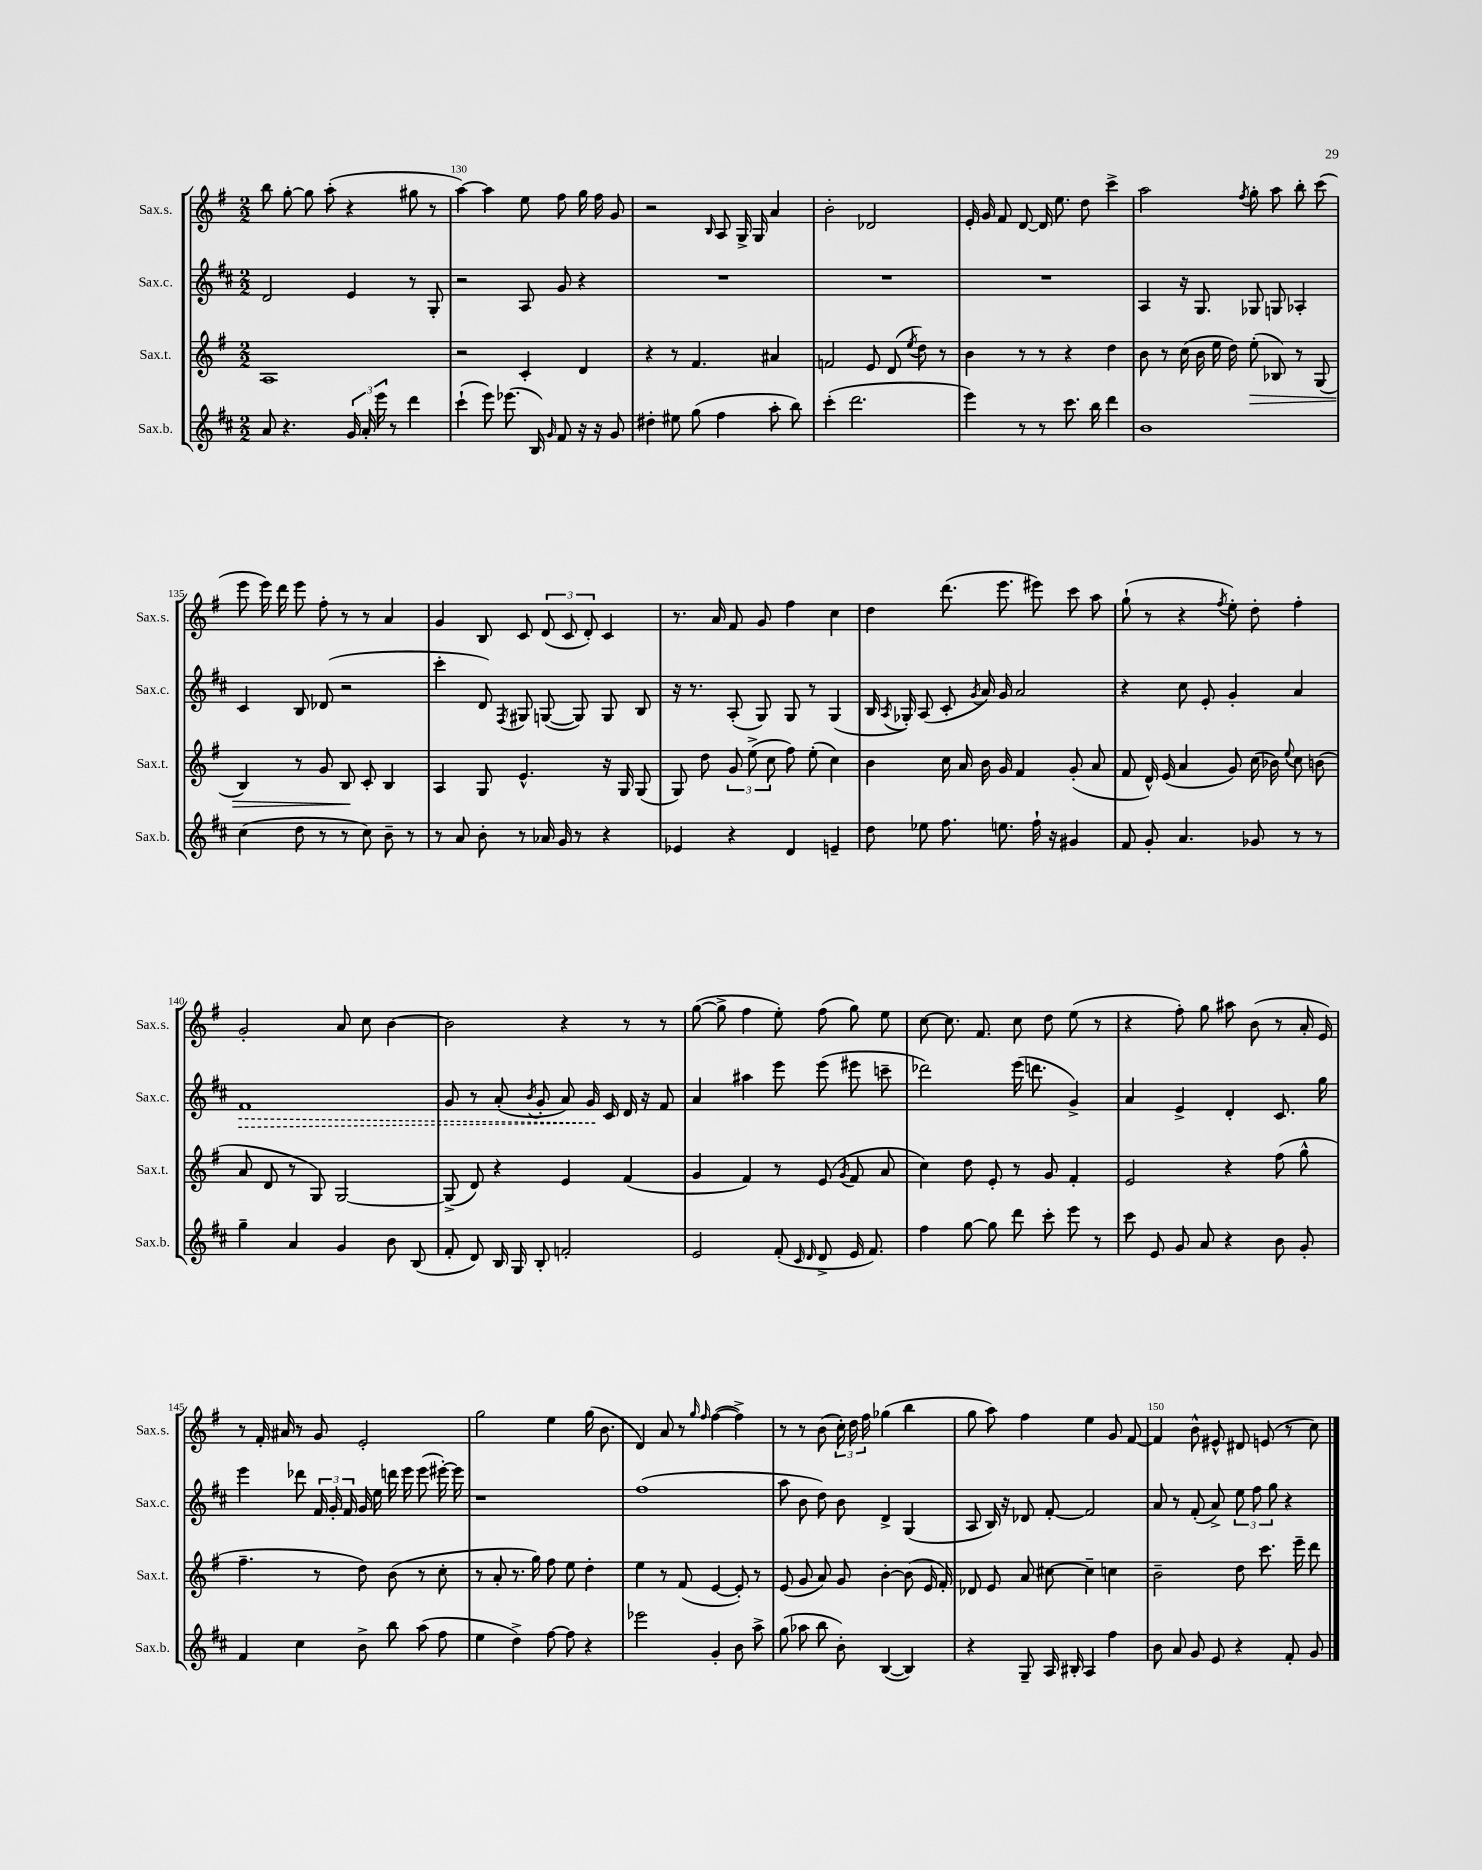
<<
\new StaffGroup <<
\new Staff = "s0" \with { instrumentName = "Sax.s." shortInstrumentName = "Sax.s." } {
    \clef treble \key g \major \numericTimeSignature \time 2/2
    \autoBeamOff b''8 g''8~-. g''8 a''8-.( r4 gis''8 r8 |
    a''4~) a''4 e''8 fis''8 g''16 fis''16 g'8 |
    r2 \grace { b16 } a8 g16-> g16 a'4 |
    b'2-. des'2 |
    e'16-. g'16 fis'8 d'8~ d'16 e''8. d''8 c'''4-> |
    a''2 \acciaccatura { fis''8 } g''8-. a''8 b''8-. c'''8( |
    e'''8 e'''16) d'''16 e'''8 fis''8-. r8 r8 a'4 |
    g'4 b8 c'8 \tuplet 3/2 { d'8( c'8 d'8-.) } c'4 |
    r8. a'16 fis'8 g'8 fis''4 c''4 |
    d''4 d'''8.( e'''8. eis'''8) c'''8 a''8 |
    g''8-!( r8 r4 \acciaccatura { fis''8 } e''8-.) d''8-. fis''4-. |
    g'2-. a'8 c''8 b'4~ |
    b'2 r4 r8 r8 |
    g''8~( g''8-> fis''4 e''8-.) fis''8( g''8) e''8 |
    c''8~ c''8. fis'8. c''8 d''8 e''8( r8 |
    r4 fis''8-.) g''8 ais''8 b'8( r8 a'16-. e'16) |
    r8 fis'16-. ais'16 r8 g'8 e'2-. |
    g''2 e''4 g''16( b'8. |
    d'4) a'8 r8 \grace { g''16 fis''16 } fis''4~( fis''4->) |
    r8 r8 b'8( \tuplet 3/2 { c''16-.) d''16 fis''16 } ges''4( b''4 |
    g''8 a''8) fis''4 e''4 g'8 fis'8~ |
    fis'4 b'8-^ eis'8-^ dis'8 e'8( r8 c''8) \bar "|." |
}
\new Staff = "s1" \with { instrumentName = "Sax.c." shortInstrumentName = "Sax.c." } {
    \clef treble \key d \major \numericTimeSignature \time 2/2
    \autoBeamOff d'2 e'4 r8 g8-. |
    r2 a8 g'8 r4 |
    R1 |
    R1 |
    R1 |
    a4 r16 g8. ges8 g8 aes4-. |
    cis'4 b8 des'8( r2 |
    cis'''4-. d'8) \acciaccatura { fis8 } gis8 g8~( g8) g8 b8 |
    r16 r8. a8-.( g8) g8 r8 g4( |
    b16 \acciaccatura { a8 } ges16-.) a8( cis'8-. \acciaccatura { g'8 } a'16) g'16 a'2 |
    r4 cis''8 e'8-. g'4-. a'4 |
    \once \override Hairpin.style = #'dashed-line fis'1\> |
    g'8 r8 a'8-.( \acciaccatura { b'8 } g'8-. a'8) g'16\! cis'16 d'16 r16 fis'8 |
    a'4 ais''4 e'''8 e'''8( eis'''8 c'''8-- |
    des'''2) e'''16( d'''8. g'4->) |
    a'4 e'4-> d'4-. cis'8. g''16 |
    e'''4 des'''8 \tuplet 3/2 { fis'16 g'16-. fis'16 } g'16 e''16 d'''16 e'''16 e'''8( eis'''16~-.) eis'''16 |
    r1 |
    fis''1( |
    a''8 b'8 d''8) b'8 d'4-> g4( |
    a8 b16) r16 des'8 fis'8~-. fis'2 |
    a'8 r8 fis'8-.( a'8->) \tuplet 3/2 { e''8 fis''8 g''8 } r4 \bar "|." |
}
\new Staff = "s2" \with { instrumentName = "Sax.t." shortInstrumentName = "Sax.t." } {
    \clef treble \key g \major \numericTimeSignature \time 2/2
    \autoBeamOff a1 |
    r2 c'4-. d'4 |
    r4 r8 fis'4. ais'4 |
    f'2 e'8 d'8( \acciaccatura { e''8 } d''8) r8 |
    b'4 r8 r8 r4 d''4 |
    b'8 r8 c''16( b'16 e''16 d''16) e''8-.\>( bes8) r8 g8( |
    b4) r8 g'8 b8\! c'8-. b4 |
    a4 g8 e'4.-^ r16 g16 g8( |
    g8) d''8 \tuplet 3/2 { g'8 e''8->( c''8 } fis''8) e''8-.( c''4) |
    b'4 c''16 a'16 b'16 g'16 fis'4 g'8-.( a'8 |
    fis'8 d'16-^) e'16( a'4 g'8) c''16( bes'16) \appoggiatura { e''8 } c''8 b'8( |
    a'8 d'8 r8 g8) g2~ |
    g8->( d'8) r4 e'4 fis'4( |
    g'4 fis'4) r8 e'8( \acciaccatura { g'8 } fis'8 a'8 |
    c''4) d''8 e'8-. r8 g'8 fis'4-. |
    e'2 r4 fis''8( g''8-^ |
    fis''4.-- r8 d''8) b'8( r8 c''8-. |
    r8 a'8-. r8. g''16) fis''8 e''8 d''4-. |
    e''4 r8 fis'8( e'4~ e'8-.) r8 |
    e'8( g'8 a'8) g'8 b'4~-. b'8( e'16 fis'16-.) |
    des'8 e'8 a'8 cis''8~ cis''4-- c''4 |
    b'2-- d''8 c'''8. e'''16-- d'''8 \bar "|." |
}
\new Staff = "s3" \with { instrumentName = "Sax.b." shortInstrumentName = "Sax.b." } {
    \clef treble \key d \major \numericTimeSignature \time 2/2
    \autoBeamOff a'8 r4. \tuplet 3/2 { g'16 a'16-. e'''16 } r8 d'''4 |
    cis'''4-!( e'''8) ees'''8.( b16) \grace { g'16 } fis'8 r16 r16 g'8 |
    dis''4-. eis''8 g''8( fis''4 a''8-. b''8) |
    cis'''4-.( d'''2. |
    e'''4) r8 r8 cis'''8. b''16 d'''4 |
    b'1 |
    cis''4( d''8 r8 r8 cis''8) b'8-- r8 |
    r8 a'8 b'8-. r8 aes'16 g'16 r8 r4 |
    ees'4 r4 d'4 e'4-- |
    d''8 ees''8 fis''8. e''8. fis''16-! r16 gis'4 |
    fis'8 g'8-. a'4. ges'8 r8 r8 |
    g''4-- a'4 g'4 b'8 b8( |
    fis'8-. d'8) b16 g16 b8-. f'2-. |
    e'2 fis'8-.( \grace { cis'16 d'16 } d'8-> e'16 fis'8.) |
    fis''4 g''8~ g''8 d'''8 cis'''8-. e'''8 r8 |
    cis'''8 e'8 g'8 a'8 r4 b'8 g'8-. |
    fis'4 cis''4 b'8-> b''8 a''8( fis''8 |
    e''4 d''4->) fis''8~ fis''8 r4 |
    ees'''2 g'4-. b'8 a''8-> |
    g''8( aes''8 b''8 b'8-.) b4~( b4) |
    r4 g8-- a16 bis16-. a4 fis''4 |
    b'8 a'8 g'8 e'8 r4 fis'8-. g'8 \bar "|." |
}
>>
>>
\layout { \context { \Score currentBarNumber = #129 \override BarNumber.break-visibility = ##(#f #t #t) barNumberVisibility = #(every-nth-bar-number-visible 5) } }
